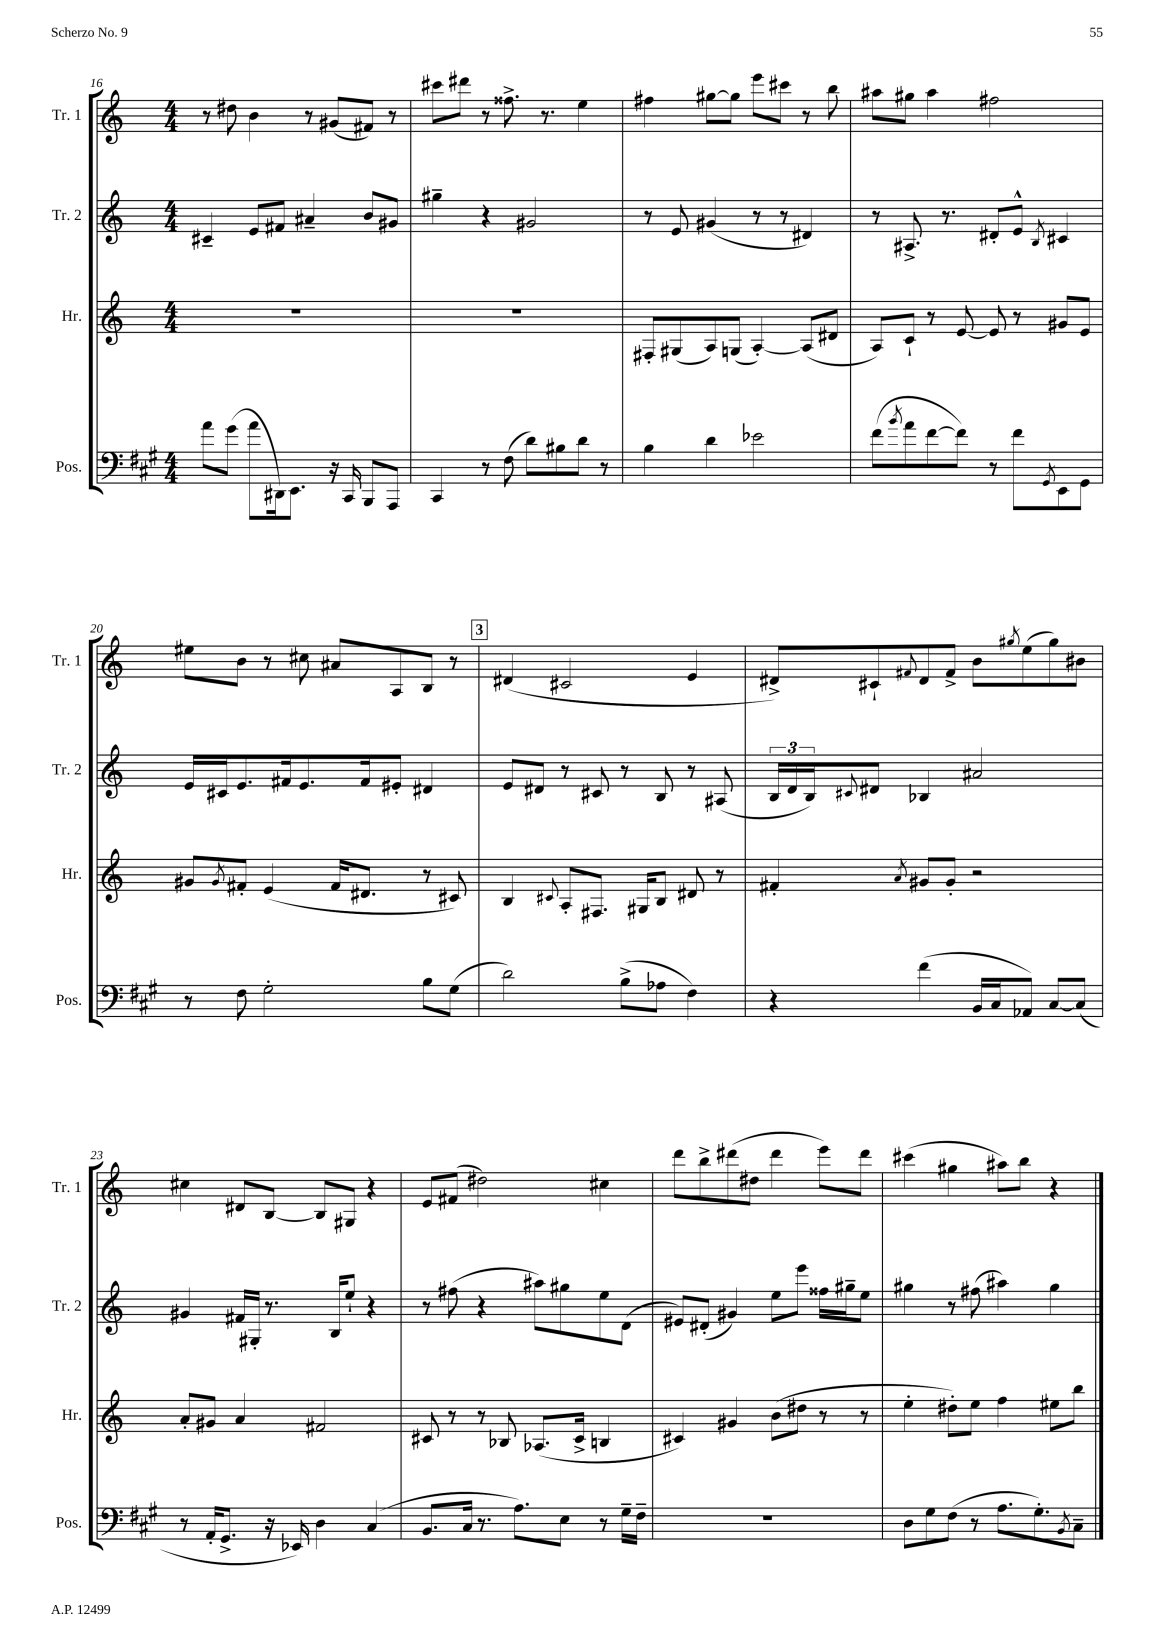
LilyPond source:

<<
\new StaffGroup <<
\new Staff = "s0" \with { instrumentName = "Tr. 1" shortInstrumentName = "Tr. 1" } {
    \clef treble \key c \major \numericTimeSignature \time 4/4
    r8 dis''8 b'4 r8 gis'8( fis'8) r8 |
    cis'''8 dis'''8 r8 fisis''8.-> r8. e''4 |
    fis''4 gis''8~ gis''8 e'''8 cis'''8 r8 b''8 |
    ais''8 gis''8 ais''4 fis''2 |
    eis''8 b'8 r8 cis''8 ais'8 a8 b8 r8 |
    \mark \markup { \box "3" } dis'4( cis'2 e'4 |
    dis'8->) cis'8-! \appoggiatura { fis'8 } dis'8 fis'8-> b'8 \acciaccatura { gis''8 } e''8( gis''8) bis'8 |
    cis''4 dis'8 b8~ b8 gis8 r4 |
    e'8 fis'8( dis''2) cis''4 |
    d'''8 b''8-> dis'''8( dis''8 dis'''4 e'''8) dis'''8 |
    cis'''4( gis''4 ais''8) b''8 r4 \bar "|." |
}
\new Staff = "s1" \with { instrumentName = "Tr. 2" shortInstrumentName = "Tr. 2" } {
    \clef treble \key c \major \numericTimeSignature \time 4/4
    cis'4-- e'8 fis'8 ais'4-- b'8 gis'8 |
    gis''4-- r4 gis'2 |
    r8 e'8 gis'4( r8 r8 dis'4) |
    r8 ais8.-> r8. dis'8-. e'8-^ \acciaccatura { b8 } cis'4 |
    e'16 cis'16 e'8. fis'16 e'8. fis'16 eis'8-. dis'4 |
    \mark \markup { \box "3" } e'8 dis'8 r8 cis'8 r8 b8 r8 ais8( |
    \tuplet 3/2 { b16 d'16 b16) } \appoggiatura { cis'8 } dis'8 bes4 ais'2 |
    gis'4 fis'16 gis16-. r8. b16 e''8-! r4 |
    r8 fis''8( r4 ais''8) gis''8 e''8 d'8( |
    eis'8) dis'8-.( gis'4) e''8 e'''8 fisis''16 gis''16-- e''8 |
    gis''4 r8 fis''8( ais''4) gis''4 \bar "|." |
}
\new Staff = "s2" \with { instrumentName = "Hr." shortInstrumentName = "Hr." } {
    \clef treble \key c \major \numericTimeSignature \time 4/4
    R1 |
    R1 |
    fis8-. gis8( a8) g8( a4~-.) a8( dis'8 |
    a8) c'8-! r8 e'8~ e'8 r8 gis'8 e'8 |
    gis'8 \acciaccatura { gis'8 } fis'8-. e'4( fis'16 dis'8. r8 cis'8) |
    \mark \markup { \box "3" } b4 \appoggiatura { cis'8 } a8-. fis8. gis16 b8 dis'8 r8 |
    fis'4-. \acciaccatura { a'8 } gis'8 gis'8-. r2 |
    a'8-. gis'8 a'4 fis'2 |
    cis'8 r8 r8 bes8 aes8.( cis'16-> b4 |
    cis'4) gis'4 b'8( dis''8 r8 r8 |
    e''4-. dis''8-.) e''8 f''4 eis''8 b''8 \bar "|." |
}
\new Staff = "s3" \with { instrumentName = "Pos." shortInstrumentName = "Pos." } {
    \clef bass \key a \major \numericTimeSignature \time 4/4
    a'8 gis'8( a'8 dis,16) e,8. r16 cis,16 b,,8 a,,8 |
    cis,4 r8 fis8( d'8) bis8 d'8 r8 |
    b4 d'4 ees'2 |
    fis'8( \acciaccatura { b'8 } a'8 fis'8~ fis'8) r8 fis'8 \acciaccatura { gis,8 } e,8 gis,8 |
    r8 fis8 gis2-. b8 gis8( |
    \mark \markup { \box "3" } d'2) b8->( aes8 fis4) |
    r4 fis'4( b,16 cis16 aes,8) cis8~ cis8( |
    r8 a,16-. gis,8.-> r16 ees,16) d4 cis4( |
    b,8. cis16 r8. a8.) e8 r8 gis16-- fis16-- |
    R1 |
    d8 gis8 fis8( r8 a8. gis8.-.) \acciaccatura { b,8 } cis8-- \bar "|." |
}
>>
>>
\layout { \context { \Score currentBarNumber = #16 } }
